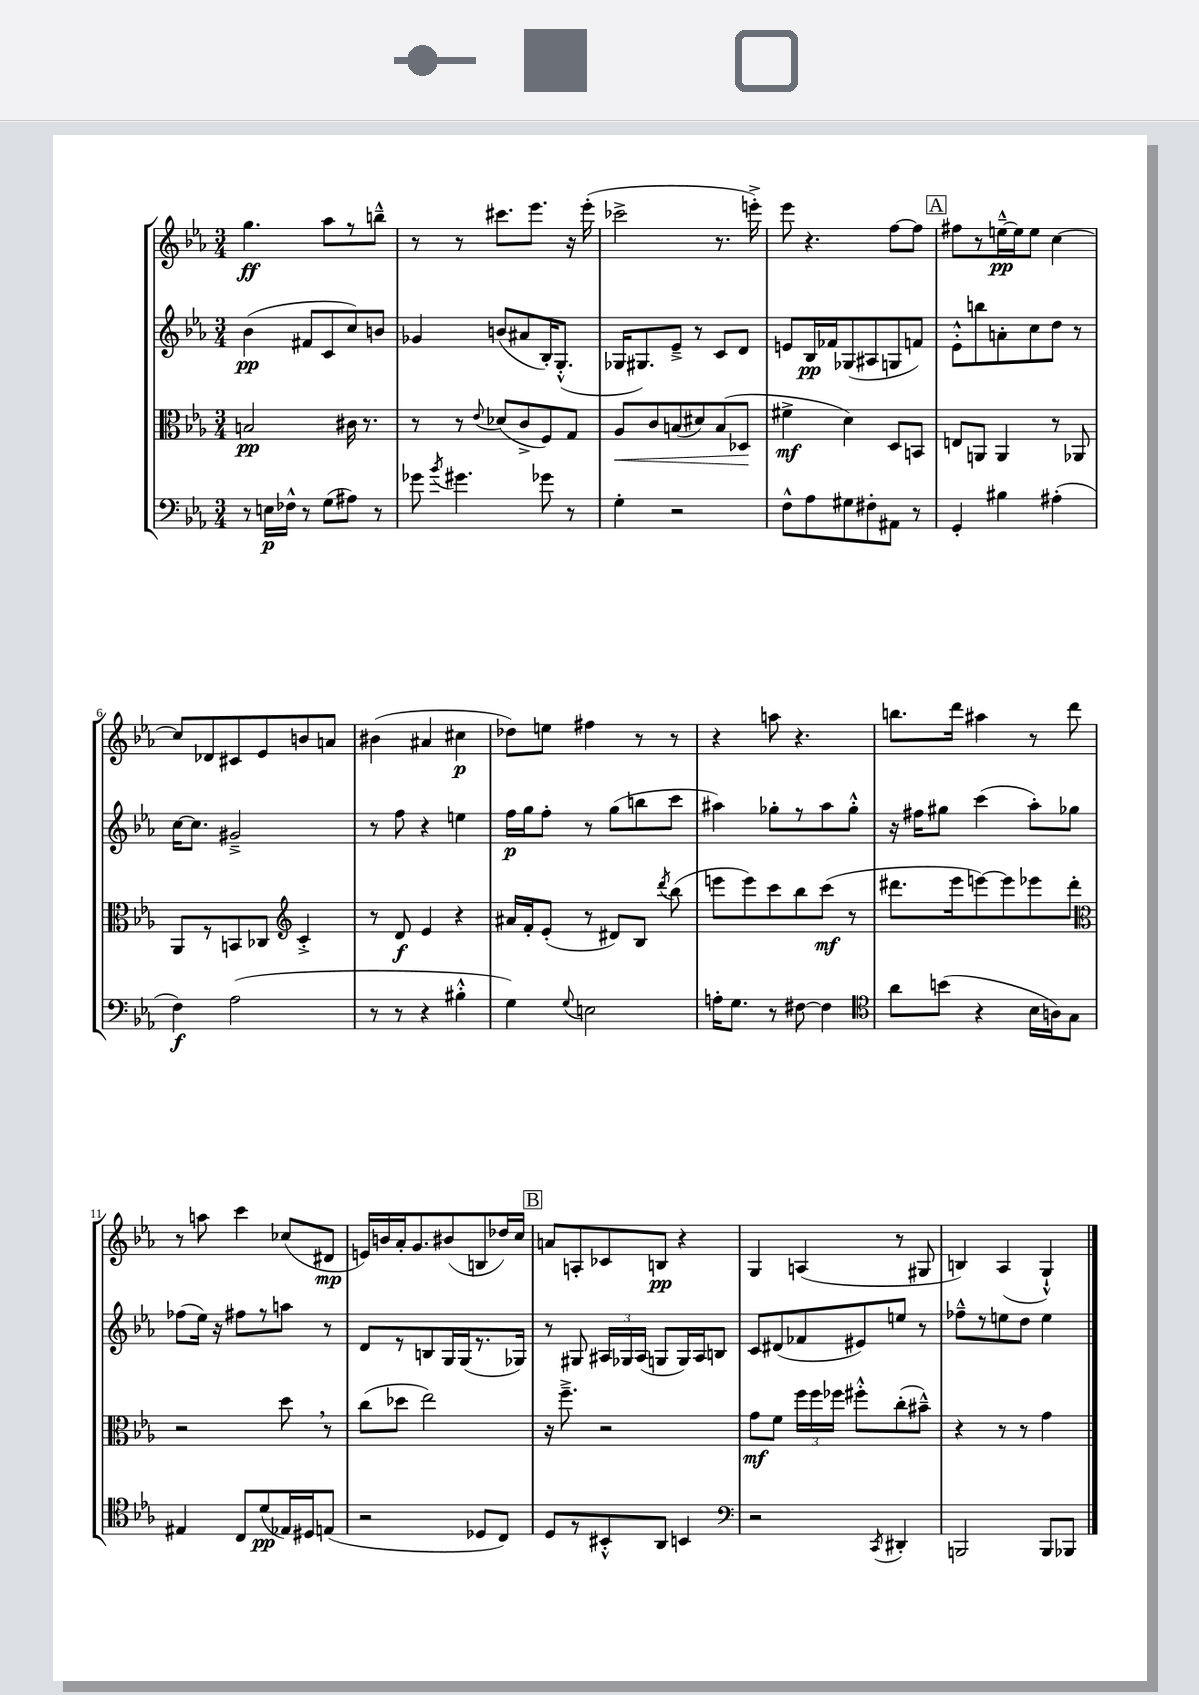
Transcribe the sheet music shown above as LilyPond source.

<<
\new StaffGroup <<
\new Staff = "s0" {
    \clef treble \key ees \major \numericTimeSignature \time 3/4
    \autoBeamOff g''4.\ff aes''8[ r8 b''8]---^ |
    r8 r8 cis'''8.[ ees'''8.] r16 ees'''16-.( |
    ces'''2-> r8. e'''16-.->) |
    ees'''8 r4. f''8[~ f''8] |
    \mark \markup { \box "A" } fis''8[ r8 e''16~---^\pp e''16 e''8] c''4~ |
    c''8[ des'8 cis'8 ees'8 b'8 a'8] |
    bis'4( ais'4 cis''4\p |
    des''8[) e''8] fis''4 r8 r8 |
    r4 a''8 r4. |
    b''8.[ d'''16] ais''4 r8 d'''8 |
    r8 a''8 c'''4 ces''8[( dis'8]\mp |
    e'16[) b'16 aes'16-. g'8. bis'8( b8 des''16) c''16] |
    \mark \markup { \box "B" } a'8[ a8-. ces'8 b8]\pp r4 |
    g4 a4( r8 gis8 |
    b4) aes4( g4-!-^) \bar "|." |
}
\new Staff = "s1" {
    \clef treble \key ees \major \numericTimeSignature \time 3/4
    \autoBeamOff bes'4\pp( fis'8[ c'8 c''8) b'8] |
    ges'4 b'8[( ais'8 bes16-.) g8.]-.-^( |
    ges16[ gis8.) ees'8]---> r8 c'8[ d'8] |
    e'8[ bes16\pp fes'16 ges8( ais8 g8 f'8]) |
    \mark \markup { \box "A" } ees'8[-.-^ b''8 a'8-. c''8 d''8] r8 |
    c''16[~ c''8.] gis'2---> |
    r8 f''8 r4 e''4 |
    f''16[\p g''16 f''8]-. r8 g''8[( b''8 c'''8] |
    ais''4) ges''8[-. r8 ais''8 ges''8]-.-^ |
    r16 fis''16[ gis''8] c'''4( aes''8[-.) ges''8] |
    fes''8[( ees''16]) r16 fis''8[ r8 a''8] r8 |
    d'8[ r8 b8 g16 g16( r8. ges16]) |
    \mark \markup { \box "B" } r8 gis8 \tuplet 3/2 { ais16[ ges16 ais16]( } g8[ g16) ais16 b8] |
    c'8[ dis'8( fes'8 eis'8) e''8] r8 |
    fes''8[---^ r8 e''8 d''8] e''4 \bar "|." |
}
\new Staff = "s2" {
    \clef alto \key ees \major \numericTimeSignature \time 3/4
    \autoBeamOff b2\pp cis'16 r8. |
    r8 r8 \appoggiatura { ees'8 } des'8[( c'8-> f8) g8] |
    aes8[\< c'8 b8( dis'8) b8( des8]\! |
    fis'4->\mf d'4) d8[ b,8] |
    \mark \markup { \box "A" } e8[ a,8] a,4 r8 aes,8 |
    aes,8[ r8 b,8 ces8] \clef treble c'4-.-> |
    r8 d'8\f ees'4 r4 |
    ais'16[ f'16-. ees'8]-.( r8 dis'8[) bes8] \acciaccatura { d'''8 } bes''8( |
    e'''8[ e'''8) c'''8 bes''8 c'''8]\mf( r8 |
    dis'''8.[ ees'''16 e'''8~) e'''8 ees'''8 dis'''8]-. |
    \clef alto r2 d''8 \breathe r8 |
    c''8[( des''8] ees''2) |
    \mark \markup { \box "B" } r16 f''8.---> r2 |
    g'8[\mf f'8] \tuplet 3/2 { f''16[ f''16 fes''16] } fis''8[-.-^ c''8-.( bis'8]---^) |
    r4 r8 r8 g'4 \bar "|." |
}
\new Staff = "s3" {
    \clef bass \key ees \major \numericTimeSignature \time 3/4
    \autoBeamOff r8 e16[\p fes16]-^ r8 g8[( ais8]) r8 |
    ges'8 \acciaccatura { bes'8 } gis'4. ges'8 r8 |
    g4-. r2 |
    f8[-^ aes8 gis8 fis8-. ais,8] r8 |
    \mark \markup { \box "A" } g,4-. bis4 ais4-.( |
    f4\f) aes2( |
    r8 r8 r4 bis4-.-^ |
    g4) \appoggiatura { g8 } e2 |
    a16[-. g8.] r8 fis8~ fis4 |
    \clef tenor aes'8[ b'8]( r4 bes16[ a16) g8] |
    eis4 c8[ d'8\pp( ees16) dis16 e8]( |
    r2 des8[ c8]) |
    \mark \markup { \box "B" } d8[ r8 bis,8-.-^ aes,8] b,4 |
    \clef bass r2 \acciaccatura { c,8 } dis,4-. |
    b,,2 b,,8[ bes,,8] \bar "|." |
}
>>
>>
